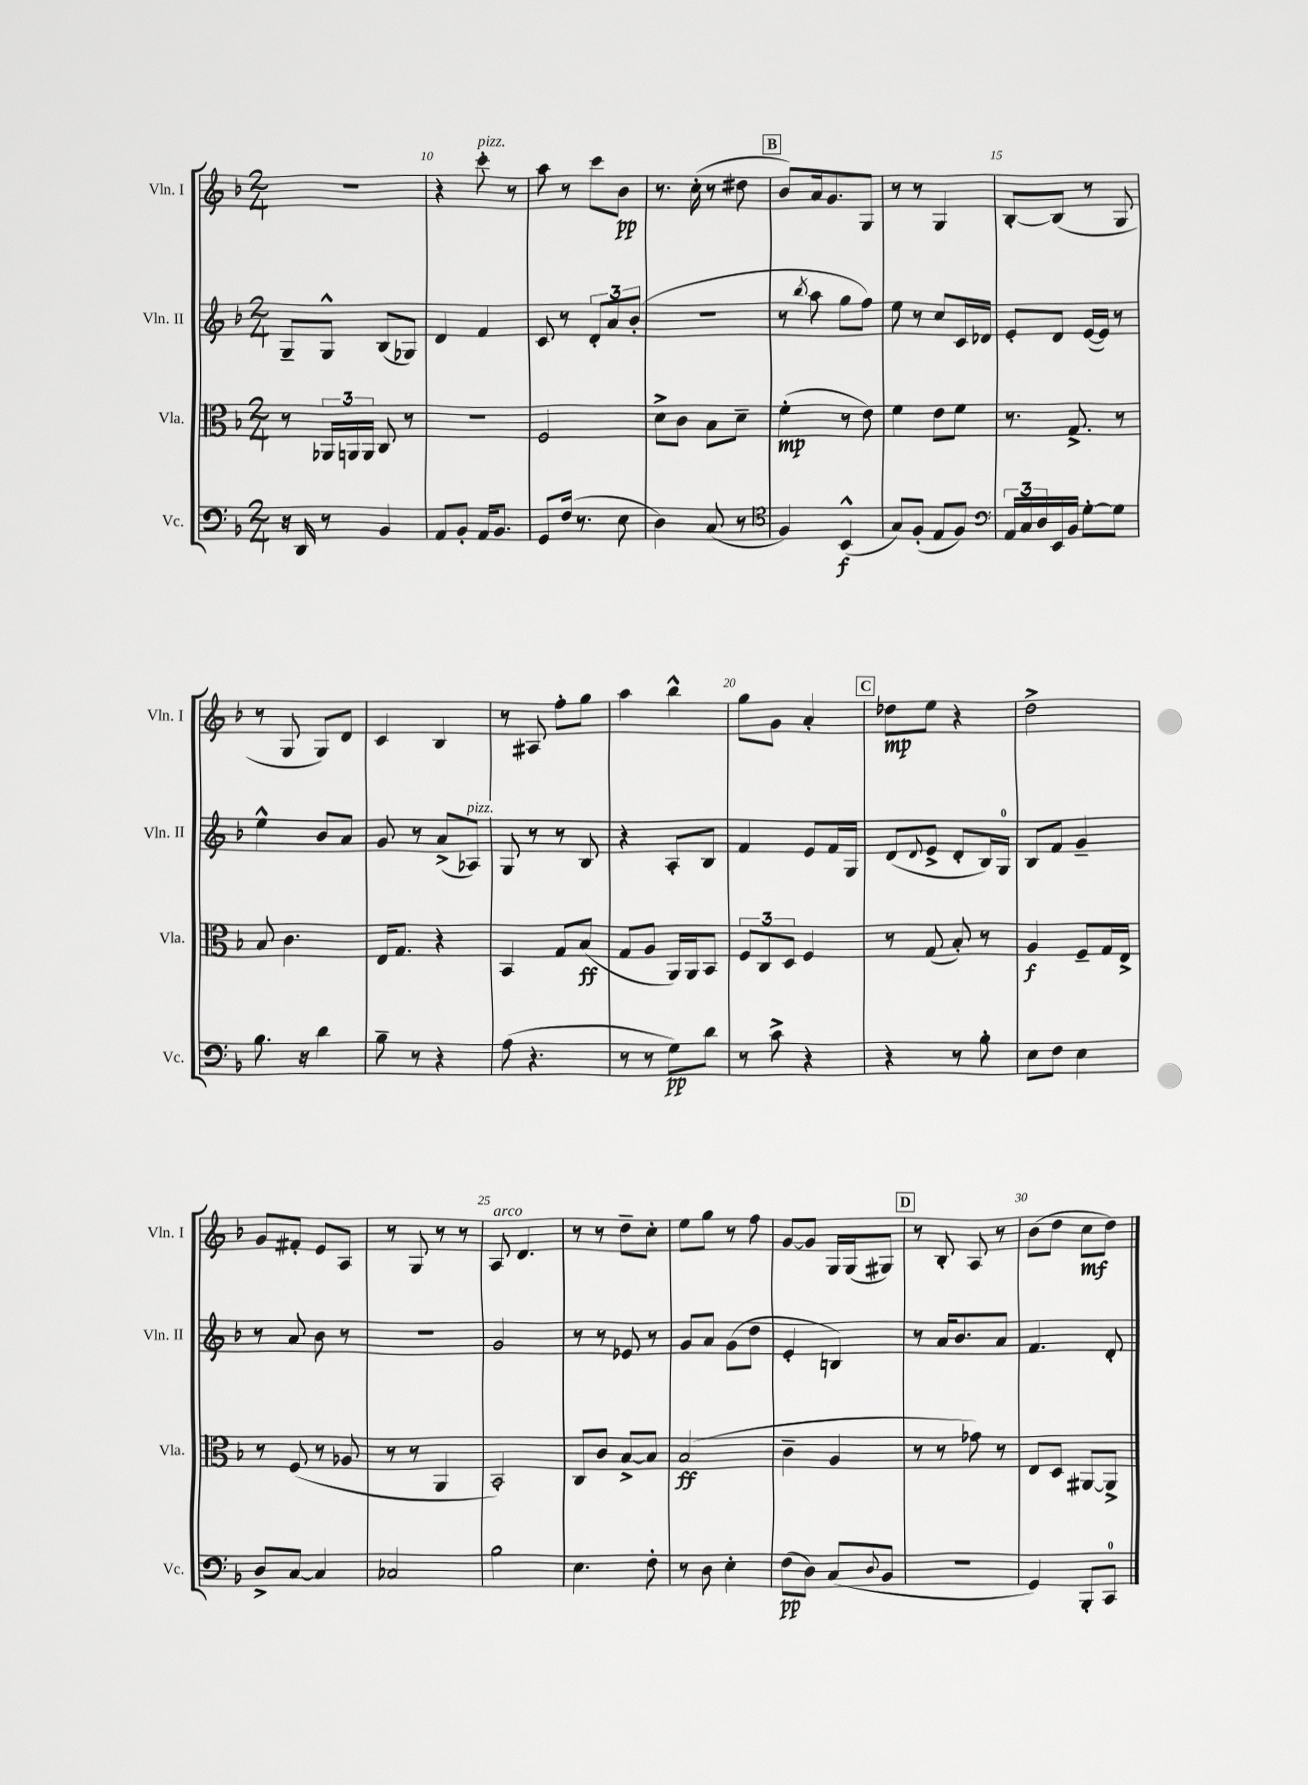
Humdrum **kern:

**kern	**dynam	**kern	**dynam	**kern	**kern	**dynam
*part4	*part4	*part3	*part3	*part2	*part1	*part1
*staff4	*staff4	*staff3	*staff3	*staff2	*staff1	*staff1
*I"Vc.	*	*I"Vla.	*	*I"Vln. II	*I"Vln. I	*
*I'Vc.	*	*I'Vla.	*	*I'Vln. II	*I'Vln. I	*
*clefF4	*	*clefC3	*	*clefG2	*clefG2	*
*k[b-]	*	*k[b-]	*	*k[b-]	*k[b-]	*
*M2/4	*	*M2/4	*	*M2/4	*M2/4	*
=9	=9	=9	=9	=9	=9	=9
16r	.	8r	.	8G~/L	2r	.
16DD/	.	.	.	.	.	.
8r	.	24AA-X/LL	.	8G^^/J	.	.
.	.	24AAn/	.	.	.	.
.	.	24AA/JJ	.	.	.	.
4BB-/	.	8C/	.	(8B-/L	.	.
.	.	8r	.	8G-X/J)	.	.
=10	=10	=10	=10	=10	=10	=10
8AA/L	.	2r	.	4d/	4r	.
8BB-'/J	.	.	.	.	.	.
!	!	!	!	!	!LO:TX:a:i:t=pizz.	!
16AA/KL	.	.	.	4f/	8ccc'\	.
8.BB-/J	.	.	.	.	.	.
.	.	.	.	.	8r	.
=11	=11	=11	=11	=11	=11	=11
8GG/L	.	2F/	.	8c/	8aa\	.
(16F/Jk	.	.	.	8r	8r	.
8.r	.	.	.	.	.	.
.	.	.	.	12d'/L	8ccc\L	.
.	.	.	.	12a/	.	.
8E\	.	.	.	.	8b-\J	pp
.	.	.	.	(12b-'/J	.	.
=12	=12	=12	=12	=12	=12	=12
4D\)	.	8d^\L	.	2r	8.r	.
.	.	8c\J	.	.	.	.
.	.	.	.	.	(16cc'\	.
(8C/	.	8B-\L	.	.	8r	.
8r	.	8d~\J	.	.	8dd#X\	.
!!LO:REH:place=s1:t=B
=13	=13	=13	=13	=13	=13	=13
*clefC4	*	*	*	*	*	*
4F/)	.	(4f'\	mp	8r	8b-/L)	.
.	.	.	.	8qbb-/	.	.
.	.	.	.	8aa\	16a/k	.
.	.	.	.	.	8.g/	.
(4BB-^^/	f	8r	.	8gg\L	.	.
.	.	8e\)	.	8ff\J)	8G/J	.
=14	=14	=14	=14	=14	=14	=14
8G/L)	.	4f\	.	8ee\	8r	.
(8F'/J	.	.	.	8r	8r	.
8E/L	.	8e\L	.	8cc/L	4G/	.
8F/J)	.	8f\J	.	16c/L	.	.
.	.	.	.	16d-X/JJ	.	.
=15	=15	=15	=15	=15	=15	=15
*clefF4	*	*	*	*	*	*
24AA/LL	.	8.r	.	8e'/L	[8B-'/L	.
24C/	.	.	.	.	.	.
24D/	.	.	.	.	.	.
16EE/	.	.	.	8d/J	(8B-/J]	.
16BB-/JJ	.	8.G^/	.	.	.	.
[8G'\L	.	.	.	([16e/LL	8r	.
.	.	.	.	16e/JJ])	.	.
8G\J]	.	8r	.	8r	8G/	.
!!LO:LB:g=z
=16	=16	=16	=16	=16	=16	=16
8.B-\	.	8B-/	.	4ee^^\	8r	.
.	.	4.c\	.	.	8G/	.
16r	.	.	.	.	.	.
4d\	.	.	.	8b-/L	8G/L)	.
.	.	.	.	8a/J	8d/J	.
=17	=17	=17	=17	=17	=17	=17
8B-~\	.	16E/KL	.	8g/	4c/	.
.	.	8.G/J	.	.	.	.
8r	.	.	.	8r	.	.
4r	.	4r	.	(8a^/L	4B-/	.
!	!	!	!	!LO:TX:a:i:t=pizz.	!	!
.	.	.	.	8A-X/J)	.	.
=18	=18	=18	=18	=18	=18	=18
(8A\	.	4BB-/	.	8G/	8r	.
4.r	.	.	.	8r	8A#X/	.
.	.	8G/L	.	8r	8ff'\L	.
.	.	(8B-/J	ff	8B-/	8gg\J	.
=19	=19	=19	=19	=19	=19	=19
8r	.	8G/L	.	4r	4aa\	.
8r	.	8A/J	.	.	.	.
8G\L)	pp	16AA/LL)	.	8A'/L	4bb-^^\	.
.	.	16AA/J	.	.	.	.
8d\J	.	8BB-/J	.	8B-/J	.	.
=20	=20	=20	=20	=20	=20	=20
8r	.	12F/L	.	4f/	8gg\L	.
.	.	12C/	.	.	.	.
8c^\	.	.	.	.	8g\J	.
.	.	12D/J	.	.	.	.
4r	.	4F/	.	8e/L	4a'/	.
.	.	.	.	16f/L	.	.
.	.	.	.	16G/JJ	.	.
!!LO:REH:place=s1:t=C
=21	=21	=21	=21	=21	=21	=21
4r	.	8r	.	(8d/L	8dd-X\L	mp
.	.	.	.	8qqd/	.	.
.	.	(8G/	.	8e^/J	8ee\J	.
8r	.	8B-'/)	.	8d'/L	4r	.
8B-'\	.	8r	.	16B-/L)	.	.
.	.	.	.	16G/JJ	.	.
=22	=22	=22	=22	=22	=22	=22
8E\L	.	4A/	f	8B-/L	2dd^\	.
8F\J	.	.	.	8f/J	.	.
4E\	.	8F~/L	.	4g~/	.	.
.	.	16G/L	.	.	.	.
.	.	16E^/JJ	.	.	.	.
!!LO:LB:g=z
=23	=23	=23	=23	=23	=23	=23
8D^/L	.	8r	.	8r	8g/L	.
[8C/J	.	(8F/	.	8a/	8f#X'/J	.
4C/]	.	8r	.	8b-\	8e/L	.
.	.	8A-X/	.	8r	8A/J	.
=24	=24	=24	=24	=24	=24	=24
2C-X/	.	8r	.	2r	8r	.
.	.	8r	.	.	8G/	.
.	.	4AA/	.	.	8r	.
.	.	.	.	.	8r	.
=25	=25	=25	=25	=25	=25	=25
!	!	!	!	!	!LO:TX:a:i:t=arco	!
2B-\	.	2BB-'/)	.	2g/	8A/	.
.	.	.	.	.	4.d/	.
=26	=26	=26	=26	=26	=26	=26
4.E\	.	8C/L	.	8r	8r	.
.	.	8c/J	.	8r	8r	.
.	.	[8B-^/L	.	8e-X/	8dd~\L	.
8F'\	.	8B-/J]	.	8r	8cc'\J	.
=27	=27	=27	=27	=27	=27	=27
8r	.	(2B-/	ff	8g/L	8ee\L	.
8D\	.	.	.	8a/J	8gg\J	.
4E'\	.	.	.	(8g\L	8r	.
.	.	.	.	8dd\J	8ff\	.
=28	=28	=28	=28	=28	=28	=28
(8F\L	pp	4c~\	.	4e'/	[8g/L	.
8D\J)	.	.	.	.	8g/J]	.
(8C/L	.	4A/	.	4Bn/)	16G/LL	.
.	.	.	.	.	(16G/J	.
8qqD/	.	.	.	.	.	.
8BB-/J	.	.	.	.	8G#X/J)	.
!!LO:REH:place=s1:t=D
=29	=29	=29	=29	=29	=29	=29
2r	.	8r	.	8r	8r	.
.	.	8r	.	16a/KL	8B-'/	.
.	.	.	.	8.b-/	.	.
.	.	8g-X\)	.	.	8A/	.
.	.	8r	.	8a/J	8r	.
=30	=30	=30	=30	=30	=30	=30
4GG/)	.	8E/L	.	4.f/	(8b-\L	.
.	.	8D/J	.	.	8dd\J	.
8BBB-'/L	.	[8AA#X/L	.	.	8cc\L	mf
8CC/J	.	8AA#^/J]	.	8d'/	8dd\J)	.
==	==	==	==	==	==	==
*-	*-	*-	*-	*-	*-	*-
